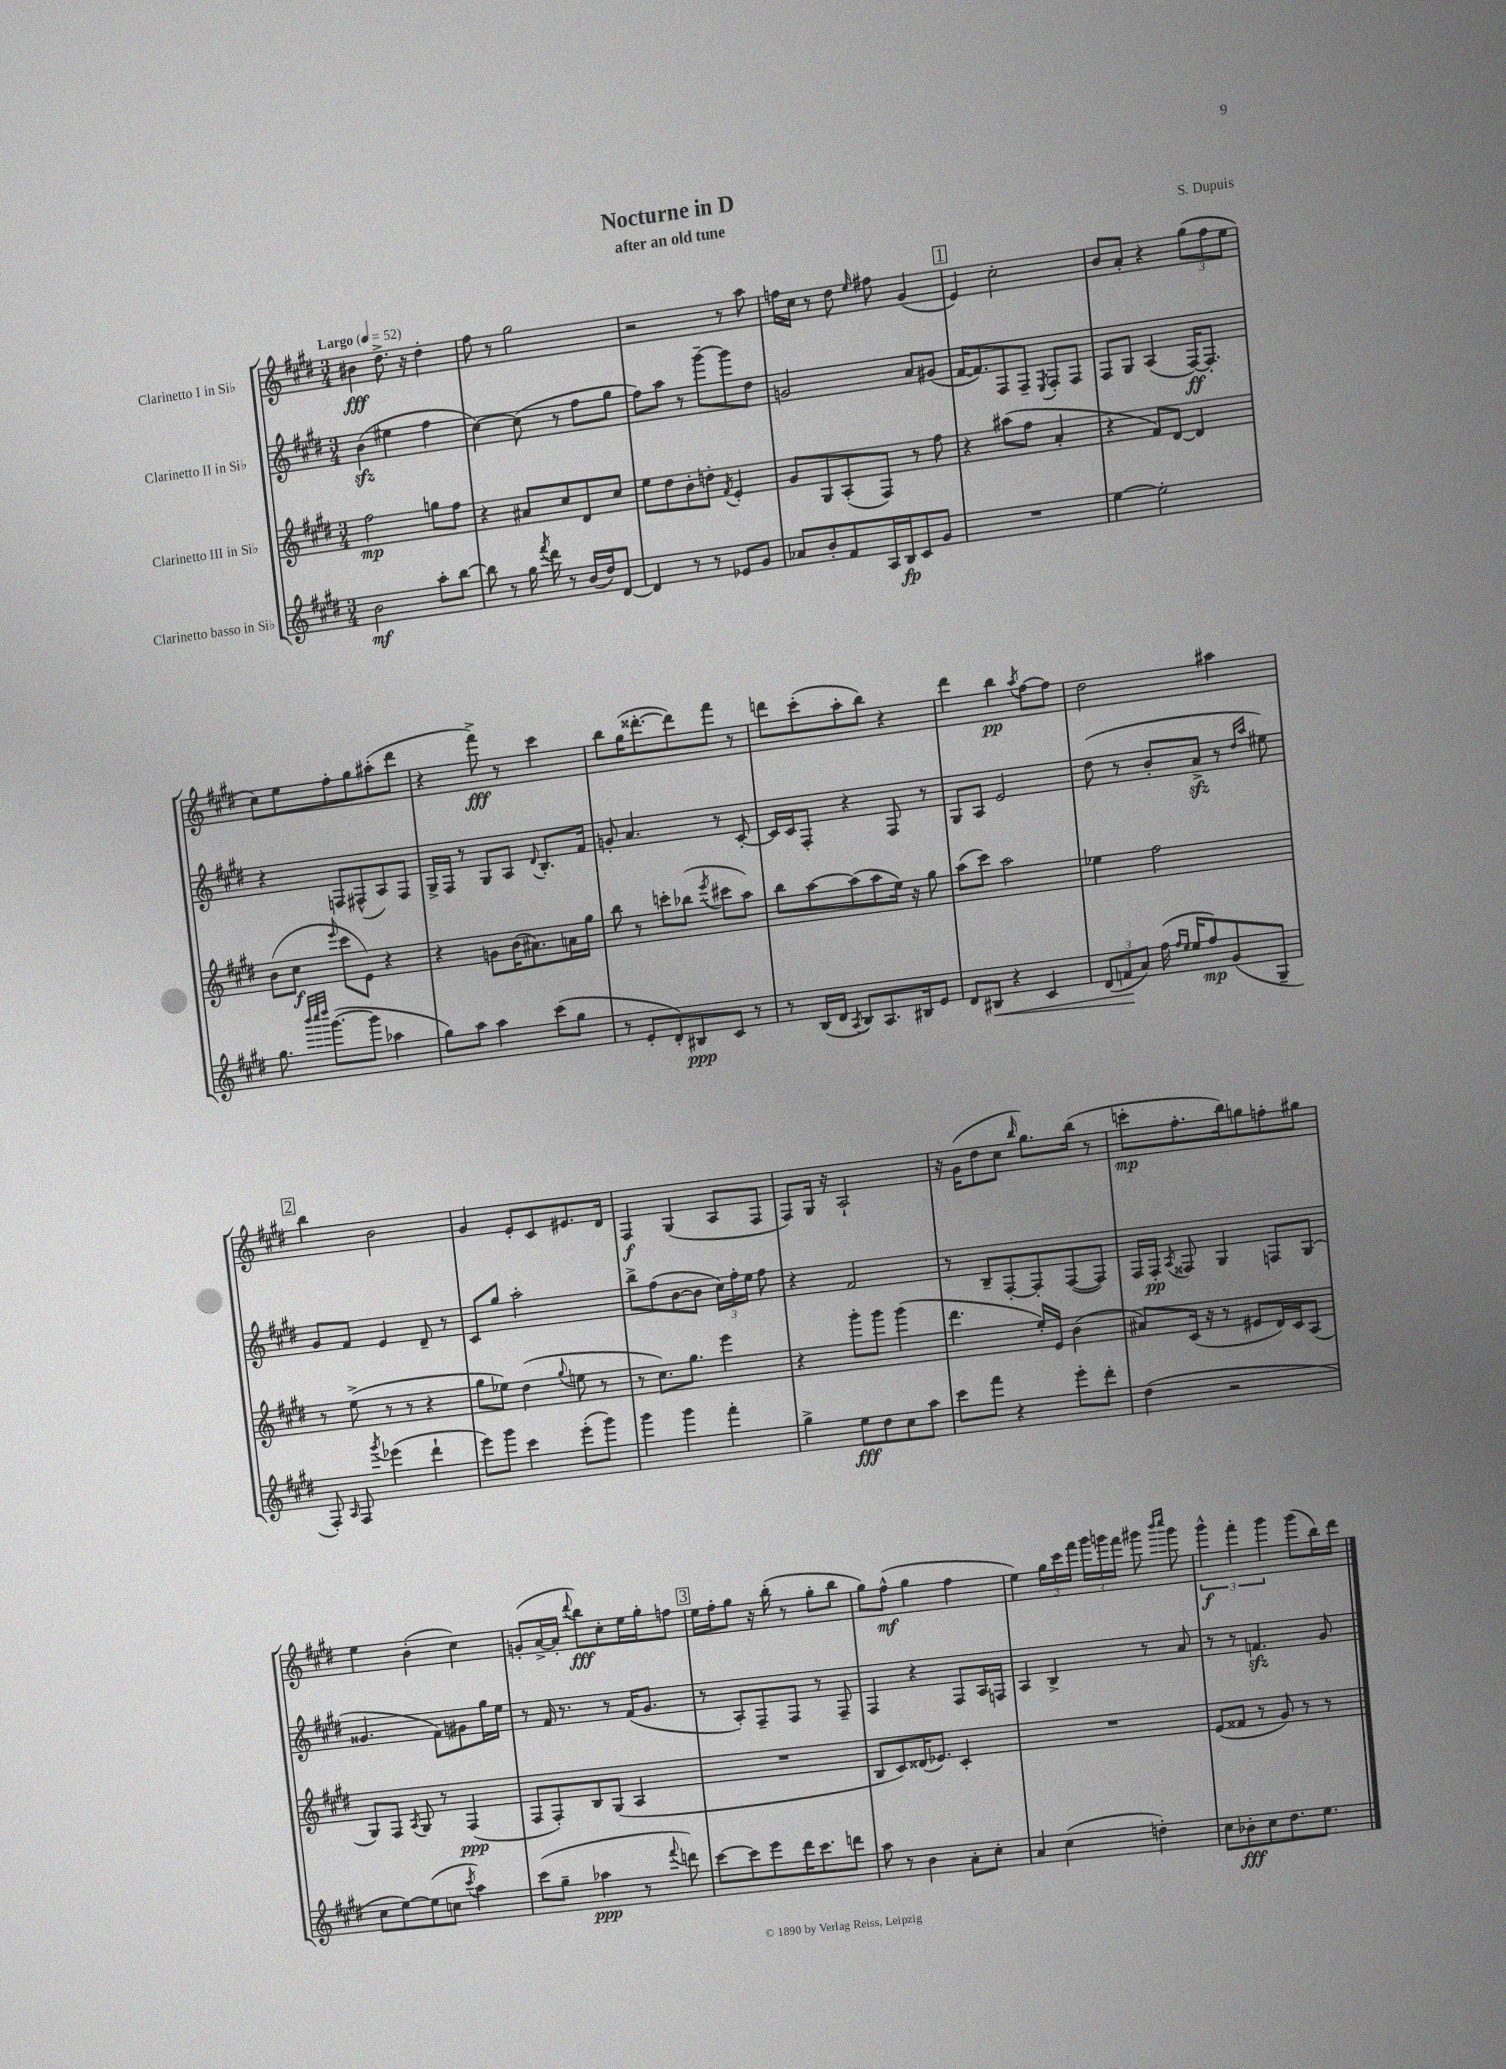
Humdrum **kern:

**kern	**kern	**kern	**kern
*staff4	*staff3	*staff2	*staff1
*clefG2	*clefG2	*clefG2	*clefG2
*k[f#c#g#d#]	*k[f#c#g#d#]	*k[f#c#g#d#]	*k[f#c#g#d#]
*M3/4	*M3/4	*M3/4	*M3/4
*MM52	*MM52	*MM52	*MM52
2b	2ff#	(4b	4b#
.	.	4ee#	8.dd#^
.	.	.	16r
8aa'	8gg	4ff#	4dd#'
[8bb	8ff#	.	.
=	=	=	=
8bb]	4r	[4cc#)	8ff#
8r	.	.	8r
16gg#	8a#	(8cc#]	2gg#
8qfff#	.	.	.
16ddd#	.	.	.
8r	8cc#	8r	.
(16b	8d#	8ff#	.
16dd#)	.	.	.
[8d#	8cc#	8gg#	.
=	=	=	=
4d#]	8ee	8ff#)	2r
.	8dd#	8aa	.
8r	8b'	8r	.
8r	8dd'	[8ggg#~	.
.	8qf#	.	.
8e-	4e'	8ggg#]	8r
8g#	.	8dd#	8aa
=	=	=	=
8a-	8g#	2g	16ff
.	.	.	16cc#
8b'	8G#	.	8r
8f#	(8A'	.	8dd#
.	.	.	16qqee
16A	8F#)	.	8ff#
16B	.	.	.
8c#	8r	8a	(4g#
8g#	8ff#	(8g#	.
=	=	=	=
2.r	4r	[16f#	4e)
.	.	8.f#])	.
.	(8aa#	8F#	2cc#'
.	8ff#	8F#~	.
.	.	8qE	.
.	4a'	8F#'	.
.	.	8F#	.
=	=	=	=
[4ee	4r	8F#	8b
.	.	8G#	8a'
2ee']	8f#)	(4A	4r
.	[8d#	.	.
.	4d#]	[16F#)	(12gg#
.	.	8.F#']	.
.	.	.	12ff#
.	.	.	12ee
=	=	=	=
8.gg#	(8b	4r	8cc#)
.	8cc#	.	8ee
32qqbbb	.	.	.
32qqcccc#	.	.	.
32qqdddd#	.	.	.
([8.ggg#	.	.	.
.	16qqeee	.	.
.	8ccc#	8F	8ff#'
8ggg#]	8e)	(8F#^^	8gg#
4aa-	4r	8A)	(8aa#'
.	.	8F#	8ddd#
=	=	=	=
8gg#)	4r	16G#^	4r
.	.	16F#	.
8aa	.	8r	.
4aa	8g	8G#	8fff#^)
.	(16b	8A	8r
.	8.a#)	.	.
.	.	8qqd#	.
(8ccc#	.	8.B'	4ccc#
8gg#	16a	.	.
.	16gg#	16f#	.
=	=	=	=
8r	8bb	8g'	8bb
8e'	8r	4.a	(16gg#
.	.	.	[8.ddd##'
8d#')	8ccc'	.	.
8B#	(8bb-	.	8ddd##])
.	8qeee	.	.
8c#	8ccc#	8r	8fff#
8r	8aa)	[8c#'	8r
=	=	=	=
8r	8bb	16c#]	8ddd
.	.	16c#	.
(16B	[8aa	8F#'	(8ccc#'
16d#	.	.	.
8qA	.	.	.
8B)	(8aa]	4r	8aa'
8.A	8aa	.	8bb)
.	16ee)	8F#	4r
16B#	16r	.	.
8e	8gg#	8r	.
=	=	=	=
8d#	(8aa	8G#	4ddd#
8B#	8ccc#)	8A	.
4r	2aa	2e	4bb
.	.	.	8qaa
4c#	.	.	[8ff#
.	.	.	8ff#]
=	=	=	=
(12d#	4ee-	(8dd#	2dd#
12f	.	.	.
.	.	8r	.
12a)	.	.	.
(16ff#	2ff#	8b'	.
16qqff#	.	.	.
16qqee	.	.	.
16ee	.	.	.
8ff#)	.	8a^	.
(8g#	.	8r	4aa#
.	.	16qqdd#	.
.	.	16qqaa	.
8G#~	.	8ee#)	.
=	=	=	=
8F#')	8r	8g#	4bb
16qqA	.	.	.
8F#	(8ee^	8f#	.
8qggg#	.	.	.
(4eee-	8r	4e	2b
.	8r	.	.
4ddd#`	4r	8d#~	.
.	.	8r	.
=	=	=	=
8eee)	8gg#	8c#	4g#
8ggg#	8ee-)	8gg#	.
4ccc#	(4dd#	2aa'	8e'
.	.	.	8c#
.	8qqgg#	.	.
(8eee'	8ee	.	8.e#
8ggg#)	8r	.	.
.	.	.	16d#
=	=	=	=
4ggg#	8r	8bb^	4F#
.	8.cc#)	(8ff#	.
4ggg#	.	[8b	(4G#
.	8.gg#	.	.
.	.	8b]	.
4fff#'	4eee	24cc#)	8A
.	.	24ff#'	.
.	.	24ee	.
.	.	8ff#	8F#
=	=	=	=
4gg#^	4r	4r	8F#)
.	.	.	16G#
.	.	.	16r
8ee	8ggg#'	2f#	2A`
8dd#	8ggg#	.	.
8cc#	(4ggg#	.	.
8aa	.	.	.
=	=	=	=
8ccc#	4.ddd#	8r	16r
.	.	.	(16g#
8fff#	.	8B~	8dd#
4r	.	[8F#'	8cc#
.	.	.	16qqbb
.	16ee')	8F#']	8.gg#)
.	16e	.	.
8eee'	(4b	([8F#	.
.	.	.	(16bb
8ddd#'	.	8F#])	8r
=	=	=	=
(4dd#	8a#)	16F#	8ccc'
.	.	16F#'	.
.	.	8qA	.
.	(16c#	8F##	8.ff#'
.	16r	.	.
2r	8r	4G#	.
.	.	.	16bb)
.	8e#	.	8gg
.	16d#)	8F	8ff'
.	16c#	.	.
.	(8A	(8G#	8gg#
=	=	=	=
8cc#	8G#)	4.g##	4ee
[8ee)	8F#	.	.
.	8qA	.	.
(8ee]	8G#	.	(4b'
8cc	8r	8f#)	.
8qccc#	.	.	.
4aa)	(4F#	8g#	4cc#)
.	.	16gg#	.
.	.	16ee	.
=	=	=	=
(8ccc#	8F#	8r	(8g'
8gg#~	8F#')	16f#	[16a^
.	.	8.r	16a']
.	.	.	8qqddd#
4aa-	8B	.	8bb)
.	(8G#	8r	8cc#'
8r	4A	(16f#	16ee
.	.	8.g#	16gg#'
8qqfff#	.	.	.
8ddd)	.	.	8ff
=	=	=	=
[8ccc#	2.r	8r	16ee
.	.	.	16ff#'
8ccc#]	.	8A')	8gg#
8eee	.	8F#~	16r
.	.	.	(16bb'
16ddd#	.	8F#	8r
8.ccc#	.	.	.
.	.	8r	8gg#'
8ddd	.	8F#~	8bb
=	=	=	=
8aa	8B	4F#	8gg#)
8r	8c#)	.	(8ff#^^
4b	(16d##	4r	4gg#
.	8.e-)	.	.
8a'	4c#'	8F#	4ff#
8cc#'	.	16A	.
.	.	16F	.
=	=	=	=
4a	2.r	4A	4ee)
(4cc#	.	4B^	24gg#
.	.	.	24ccc#
.	.	.	24fff#
.	.	.	24ggg#
.	.	.	24ggg
.	.	.	24fff#
4dd')	.	8r	8ggg#
.	.	.	16qqbbb
.	.	.	16qqcccc#
.	.	8a	8ggg#
=	=	=	=
8cc#	(8e	8r	6ggg#^^
8b-'	8f##	8r	.
.	.	.	6fff#'
8cc#	8r	4.f	.
.	.	.	6ggg#
8.dd#	8g#)	.	.
.	8r	.	(8ggg#
8.ee	.	.	.
.	8r	8g#	16bb)
.	.	.	16ddd#
==	==	==	==
*-	*-	*-	*-
